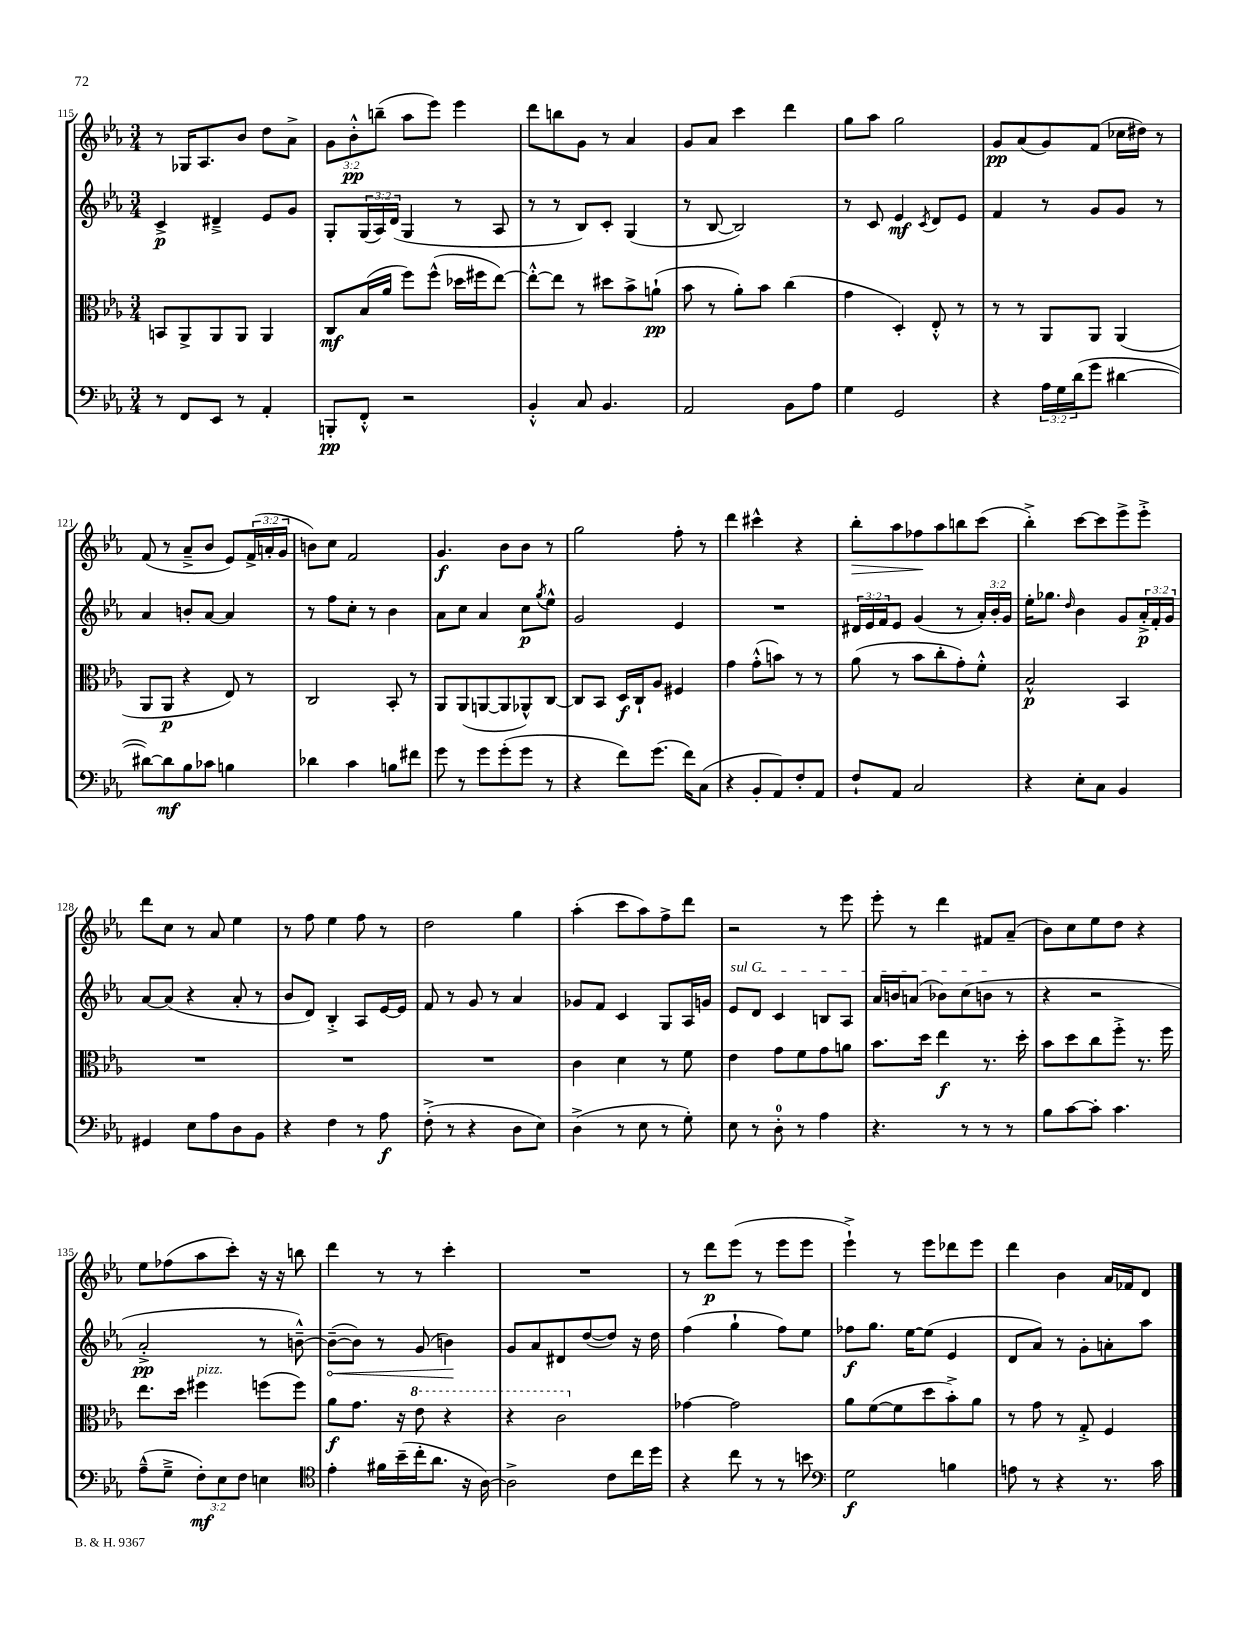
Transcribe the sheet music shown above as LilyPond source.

<<
\new StaffGroup <<
\new Staff = "s0" {
    \clef treble \key ees \major \numericTimeSignature \time 3/4 \override Staff.TupletNumber.text = #tuplet-number::calc-fraction-text
    r8 ges16 aes8. bes'8 d''8 aes'8-> |
    \tuplet 3/2 { g'8 bes'8-.-^\pp b''8--( } aes''8 ees'''8) ees'''4 |
    d'''8 b''8 g'8 r8 aes'4 |
    g'8 aes'8 c'''4 d'''4 |
    g''8 aes''8 g''2 |
    g'8\pp aes'8( g'8) f'8( ces''16 dis''16) r8 |
    f'8( r8 aes'8---> bes'8 ees'8) \tuplet 3/2 { f'16->( a'16-. g'16 } |
    b'8) c''8 f'2 |
    g'4.\f bes'8 bes'8 r8 |
    g''2 f''8-. r8 |
    d'''4 cis'''4-^ r4 |
    bes''8-.\> aes''8 fes''8\! aes''8 b''8 c'''8( |
    bes''4-.->) c'''8~ c'''8 ees'''8-> ees'''8-.-> |
    d'''8 c''8 r8 aes'8 ees''4 |
    r8 f''8 ees''4 f''8 r8 |
    d''2 g''4 |
    aes''4-.( c'''8 aes''8) f''8-> d'''8 |
    r2 r8 ees'''8 |
    ees'''8-. r8 d'''4 fis'8 aes'8--( |
    bes'8) c''8 ees''8 d''8 r4 |
    ees''8 fes''8( aes''8 c'''8-.) r16 r16 b''8 |
    d'''4 r8 r8 c'''4-. |
    R2. |
    r8 d'''8\p ees'''8( r8 ees'''8 ees'''8 |
    ees'''4-!->) r8 ees'''8 des'''8 ees'''8 |
    d'''4 bes'4 aes'16 fes'16 d'8 \bar "|." |
}
\new Staff = "s1" {
    \clef treble \key ees \major \numericTimeSignature \time 3/4 \override Staff.TupletNumber.text = #tuplet-number::calc-fraction-text
    c'4->\p dis'4---> ees'8 g'8 |
    g8-. \tuplet 3/2 { g16( aes16) d'16( } g4 r8 aes8 |
    r8 r8 bes8) c'8-. g4( |
    r8 bes8~ bes2) |
    r8 c'8 ees'4\mf \acciaccatura { c'8 } d'8 ees'8 |
    f'4 r8 g'8 g'8 r8 |
    aes'4 b'8-. aes'8~ aes'4 |
    r8 f''8 c''8-. r8 bes'4 |
    aes'8 c''8 aes'4 c''8\p \acciaccatura { g''8 } ees''8-^ |
    g'2 ees'4 |
    R2. |
    \tuplet 3/2 { dis'16 ees'16 f'16 } ees'8 g'4( r8 \tuplet 3/2 { aes'16-.) bes'16-. g'16 } |
    ees''16-. ges''8. \grace { d''16 } bes'4 g'8 \tuplet 3/2 { aes'16-.->\p f'16-. g'16 } |
    aes'8~ aes'8( r4 aes'8-. r8 |
    bes'8 d'8) bes4-.-> aes8 ees'16~ ees'16 |
    f'8 r8 g'8 r8 aes'4 |
    ges'8 f'8 c'4 g8 aes16 g'16 |
    \once \override TextSpanner.bound-details.left.text = \markup { \italic "sul G" } ees'8\startTextSpan d'8 c'4 b8 aes8 |
    aes'16 b'16 a'8( bes'8) c''8( b'8\stopTextSpan r8 |
    r4 r2 |
    aes'2-.->\pp r8 b'8~---^) |
    \once \override Hairpin.circled-tip = ##t b'8~--\<( b'8) r8 g'8( b'4\!) |
    g'8 aes'8 dis'8 d''8~( d''8) r16 d''16 |
    f''4( g''4-! f''8) ees''8 |
    fes''8\f g''8. ees''16~ ees''8( ees'4 |
    d'8 aes'8) r8 g'8-. a'8-. aes''8 \bar "|." |
}
\new Staff = "s2" {
    \clef alto \key ees \major \numericTimeSignature \time 3/4
    b,8 aes,8-> aes,8 aes,8 aes,4 |
    c8\mf bes16( aes'16 f''8) f''8-^( des''16 fis''16 ees''8~) |
    ees''8~-.-^ ees''8 r8 dis''8 bes'8-> a'8-!\pp( |
    bes'8 r8 aes'8-.) bes'8 c''4( |
    g'4 d4-.) ees8-.-^ r8 |
    r8 r8 aes,8 aes,8 aes,4( |
    aes,8 aes,8\p r4 ees8) r8 |
    c2 bes,8-. r8 |
    aes,8 aes,8( a,8~ a,8 aes,8-^) c8~ |
    c8 bes,8 d16\f c16-! aes8 fis4 |
    g'4 g'8-.-^( b'8) r8 r8 |
    aes'8( r8 bes'8 c''8-. g'8-.) f'8-.-^ |
    bes2-^\p bes,4 |
    R2. |
    R2. |
    R2. |
    c'4 d'4 r8 f'8 |
    ees'4 g'8 f'8 g'8 a'8 |
    bes'8. d''16 ees''4\f r8. d''16-. |
    bes'8 d''8 c''8 f''8-.-> r8. f''16 |
    ees''8. d''16 fis''4^\markup { \italic "pizz." } f''8( f''8) |
    aes'8\f g'8. r16 \ottava #1 ees''8 r4 |
    r4 c''2 \ottava #0 |
    ges'4~ ges'2 |
    aes'8 f'8~( f'8 d''8 bes'8-.->) aes'8 |
    r8 g'8 r8 g8-.-> f4 \bar "|." |
}
\new Staff = "s3" {
    \clef bass \key ees \major \numericTimeSignature \time 3/4 \override Staff.TupletNumber.text = #tuplet-number::calc-fraction-text
    r8 f,8 ees,8 r8 aes,4-. |
    b,,8-.\pp f,8-.-^ r2 |
    bes,4-.-^ c8 bes,4. |
    aes,2 bes,8 aes8 |
    g4 g,2 |
    r4 \tuplet 3/2 { aes16 g16 d'16( } g'8 dis'4~ |
    dis'8~) dis'8\mf bes8 ces'8 b4 |
    des'4 c'4 b8 fis'8 |
    g'8 r8 g'8 g'8-.( g'8 r8 |
    r4 f'8) g'8.( f'16) c8( |
    r4 bes,8-. aes,8) f8-. aes,8 |
    f8-! aes,8 c2 |
    r4 ees8-. c8 bes,4 |
    gis,4 ees8 aes8 d8 bes,8 |
    r4 f4 r8 aes8\f |
    f8-.->( r8 r4 d8 ees8) |
    d4->( r8 ees8 r8 g8-.) |
    ees8 r8 d8-0-. r8 aes4 |
    r4. r8 r8 r8 |
    bes8 c'8~ c'8-. c'4. |
    aes8---^( g8---> \tuplet 3/2 { f8-.\mf) ees8 f8 } e4 |
    \clef tenor ees'4-. fis'16 bes'16--( c''16-. aes'8. r16 aes16~) |
    aes2-> c'8 c''16 d''16 |
    r4 c''8 r8 r8 b'8 |
    \clef bass g2\f b4 |
    a8 r8 r4 r8. c'16 \bar "|." |
}
>>
>>
\layout { \context { \Score currentBarNumber = #115 } }
